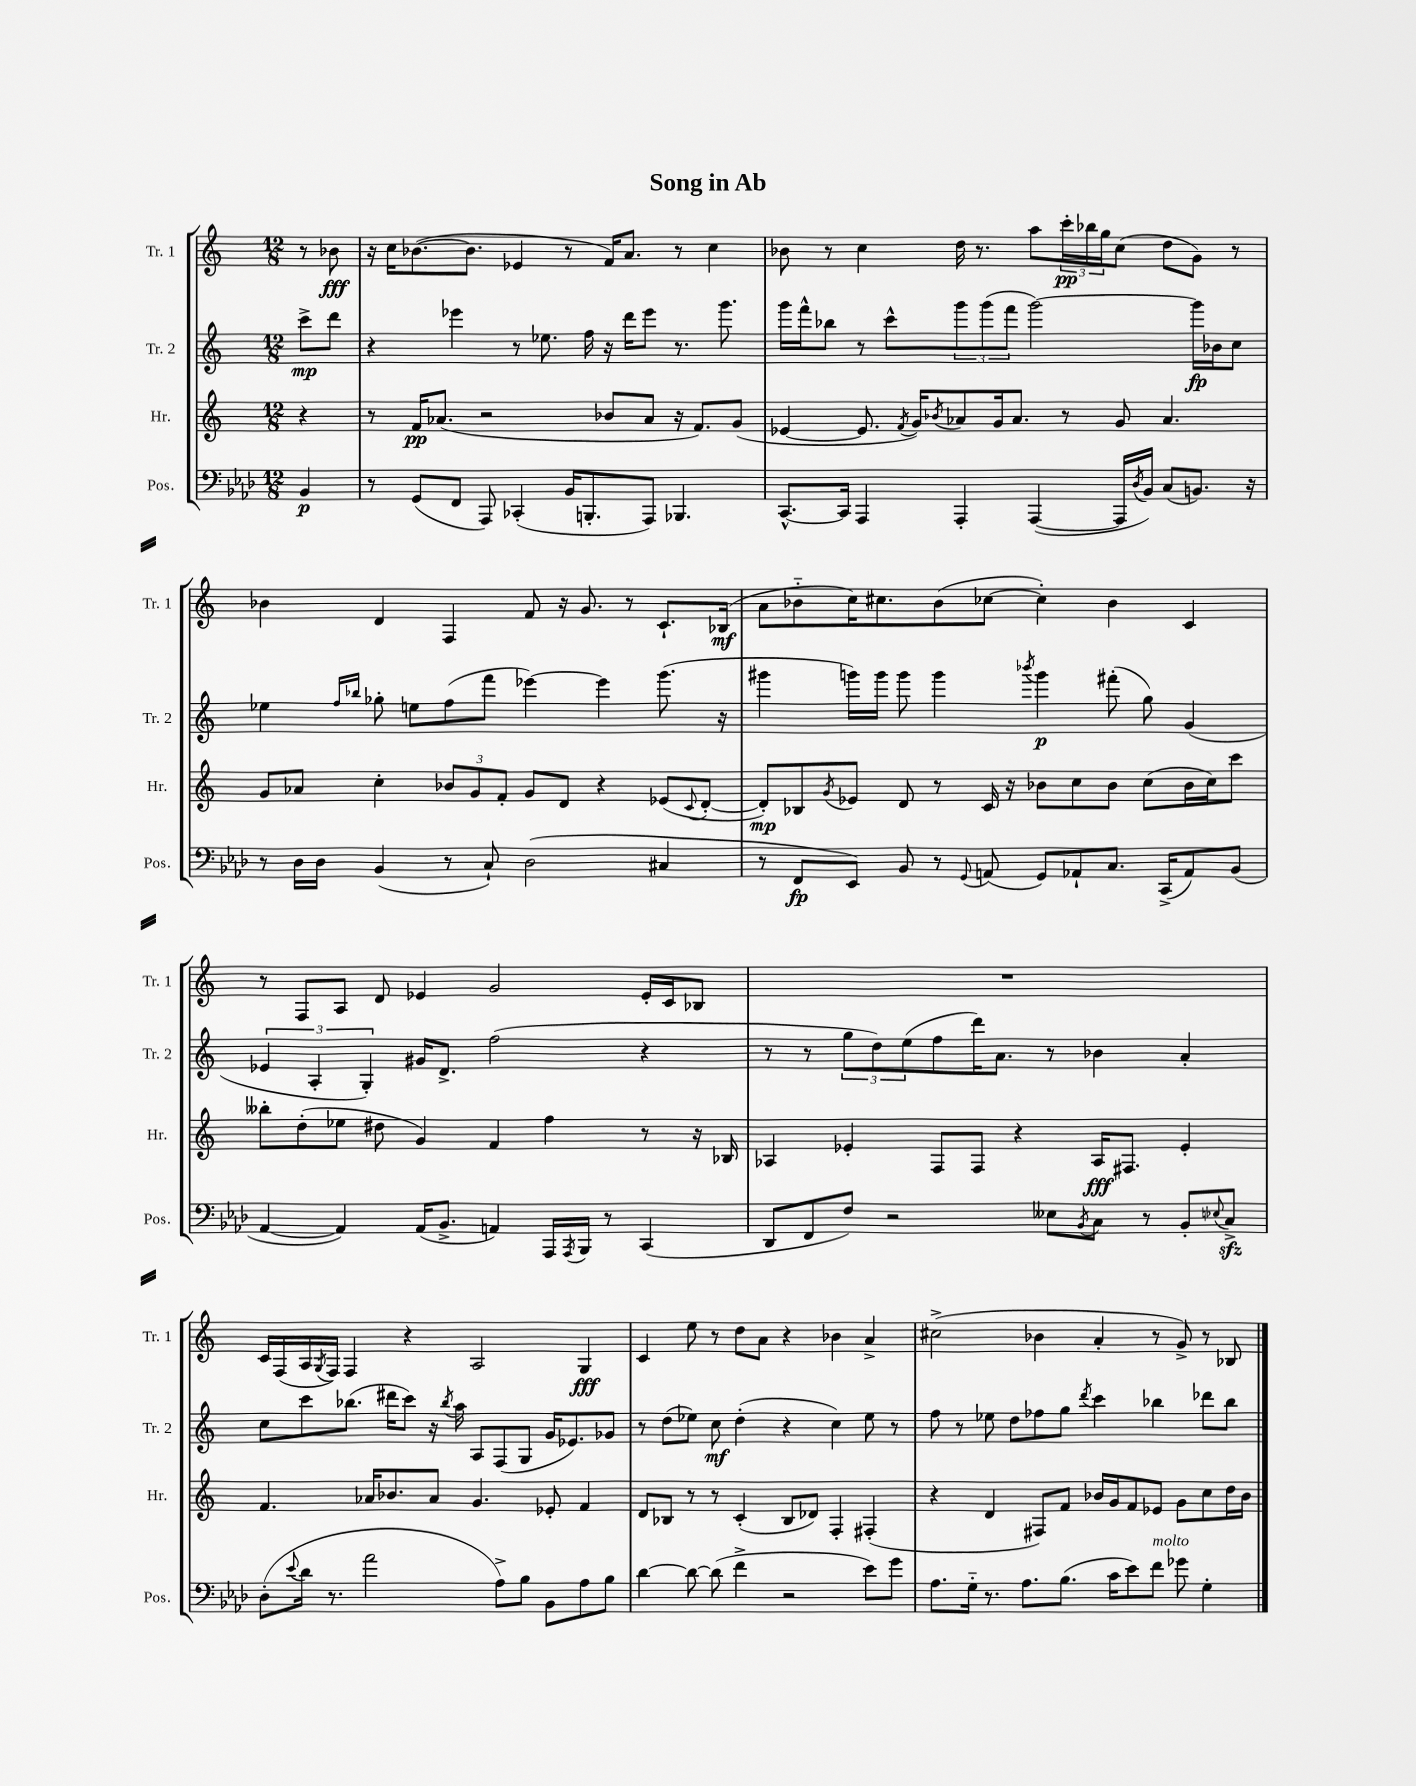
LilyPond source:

\header { title = "Song in Ab" }
<<
\new StaffGroup <<
\new Staff = "s0" \with { instrumentName = "Tr. 1" shortInstrumentName = "Tr. 1" } {
    \clef treble \key c \major \numericTimeSignature \time 12/8 \partial 4
    r8 bes'8\fff |
    r16 c''16 bes'8.~( bes'8. ees'4 r8 f'16) a'8. r8 c''4 |
    bes'8 r8 c''4 d''16 r8. a''8 \tuplet 3/2 { c'''16-.\pp bes''16 g''16 } c''8( d''8 g'8) r8 |
    bes'4 d'4 f4 f'8 r16 g'8. r8 c'8.-! bes16\mf( |
    a'8 bes'8-_ c''16) cis''8. bes'8( ces''8~ ces''4-.) bes'4 c'4 |
    r8 f8 a8 d'8 ees'4 g'2 ees'16-. c'16 bes8 |
    R1. |
    c'16 f16( a16 \acciaccatura { g8 } f16) f4 r4 a2 g4\fff |
    c'4 e''8 r8 d''8 a'8 r4 bes'4 a'4-> |
    cis''2->( bes'4 a'4-. r8 g'8->) r8 bes8 \bar "|." |
}
\new Staff = "s1" \with { instrumentName = "Tr. 2" shortInstrumentName = "Tr. 2" } {
    \clef treble \key c \major \numericTimeSignature \time 12/8 \partial 4
    c'''8->\mp d'''8 |
    r4 ees'''4 r8 ees''8. f''16 r16 d'''16 ees'''8 r8. g'''8. |
    g'''16 f'''16-^ bes''8 r8 c'''8-^ \tuplet 3/2 { g'''8 g'''8( f'''8 } g'''2~) g'''16\fp bes'16 c''8 |
    ees''4 \grace { f''16 bes''16 } ges''8-. e''8 f''8( f'''8 ees'''4~) ees'''4 g'''8.( r16 |
    gis'''4 g'''16) g'''16 g'''8 g'''4 \acciaccatura { bes'''8 } g'''4\p fis'''8-.( g''8) g'4( |
    \tuplet 3/2 { ees'4 a4-. g4-.) } gis'16 d'8.-> f''2( r4 |
    r8 r8 \tuplet 3/2 { g''8 d''8) e''8( } f''8 d'''16) a'8. r8 bes'4 a'4-. |
    c''8 c'''8 bes''8.( dis'''16 c'''8) r16 \acciaccatura { bes''8 } a''16 a8 f8( g8 g'16 ees'8.) ges'8 |
    r8 d''8( ees''8) c''8\mf d''4-.( r4 c''4) ees''8 r8 |
    f''8 r8 ees''8 d''8 fes''8 g''8 \acciaccatura { d'''8 } c'''4 bes''4 des'''8 bes''8 \bar "|." |
}
\new Staff = "s2" \with { instrumentName = "Hr." shortInstrumentName = "Hr." } {
    \clef treble \key c \major \numericTimeSignature \time 12/8 \partial 4
    r4 |
    r8 f'16\pp aes'8.( r2 bes'8 aes'8 r16 f'8.) g'8( |
    ees'4~ ees'8. \acciaccatura { f'8 } g'16) \acciaccatura { bes'8 } aes'8 g'16 aes'8. r8 g'8 aes'4. |
    g'8 aes'8 c''4-. \tuplet 3/2 { bes'8 g'8 f'8-. } g'8 d'8 r4 ees'8( \appoggiatura { c'8 } d'8~-. |
    d'8-.\mp) bes8 \acciaccatura { g'8 } ees'8 d'8 r8 c'16 r16 bes'8 c''8 bes'8 c''8( bes'16 c''16) c'''8 |
    beses''8-. d''8-.( ees''8 dis''8 g'4) f'4 f''4 r8 r16 bes16 |
    aes4 ees'4-. f8 f8 r4 aes16\fff fis8. ees'4-. |
    f'4. aes'16 bes'8. aes'8 g'4. ees'8-. f'4 |
    d'8 bes8 r8 r8 c'4-.( bes8 des'8) f4-. fis4-.( |
    r4 d'4 fis8) f'8 bes'16 g'16 f'8 ees'8 g'8 c''8 d''16 bes'16 \bar "|." |
}
\new Staff = "s3" \with { instrumentName = "Pos." shortInstrumentName = "Pos." } {
    \clef bass \key aes \major \numericTimeSignature \time 12/8 \partial 4
    bes,4\p |
    r8 g,8( f,8 aes,,8) ces,4-.( bes,16 b,,8.-. aes,,8) bes,,4. |
    c,8.~-^ c,16 aes,,4 aes,,4-. aes,,4~( aes,,16 \acciaccatura { des8 } bes,16) c8( b,8.) r16 |
    r8 des16 des16 bes,4( r8 c8-!) des2( cis4 |
    r8 f,8\fp ees,8) bes,8 r8 \appoggiatura { g,8 } a,8( g,8) aes,8-! c8. c,16->( aes,8) bes,8( |
    aes,4~ aes,4) aes,16( bes,8.-> a,4) aes,,16 \acciaccatura { aes,,8 } bes,,16 r8 c,4( |
    des,8 f,8 f8) r2 eeses8 \acciaccatura { bes,8 } c8 r8 bes,8-. \appoggiatura { ees8 } c8->\sfz |
    des8-.( \appoggiatura { ees'8 } des'16 r8. aes'2 aes8->) bes8 bes,8 aes8 bes8 |
    des'4~ des'8~ des'8( f'4-> r2 ees'8) g'8 |
    aes8. g16-_ r8. aes8. bes8.( c'16 ees'8) f'8^\markup { \italic "molto" } ges'8 g4-. \bar "|." |
}
>>
>>
\layout { \context { \Score \remove "Bar_number_engraver" } }
